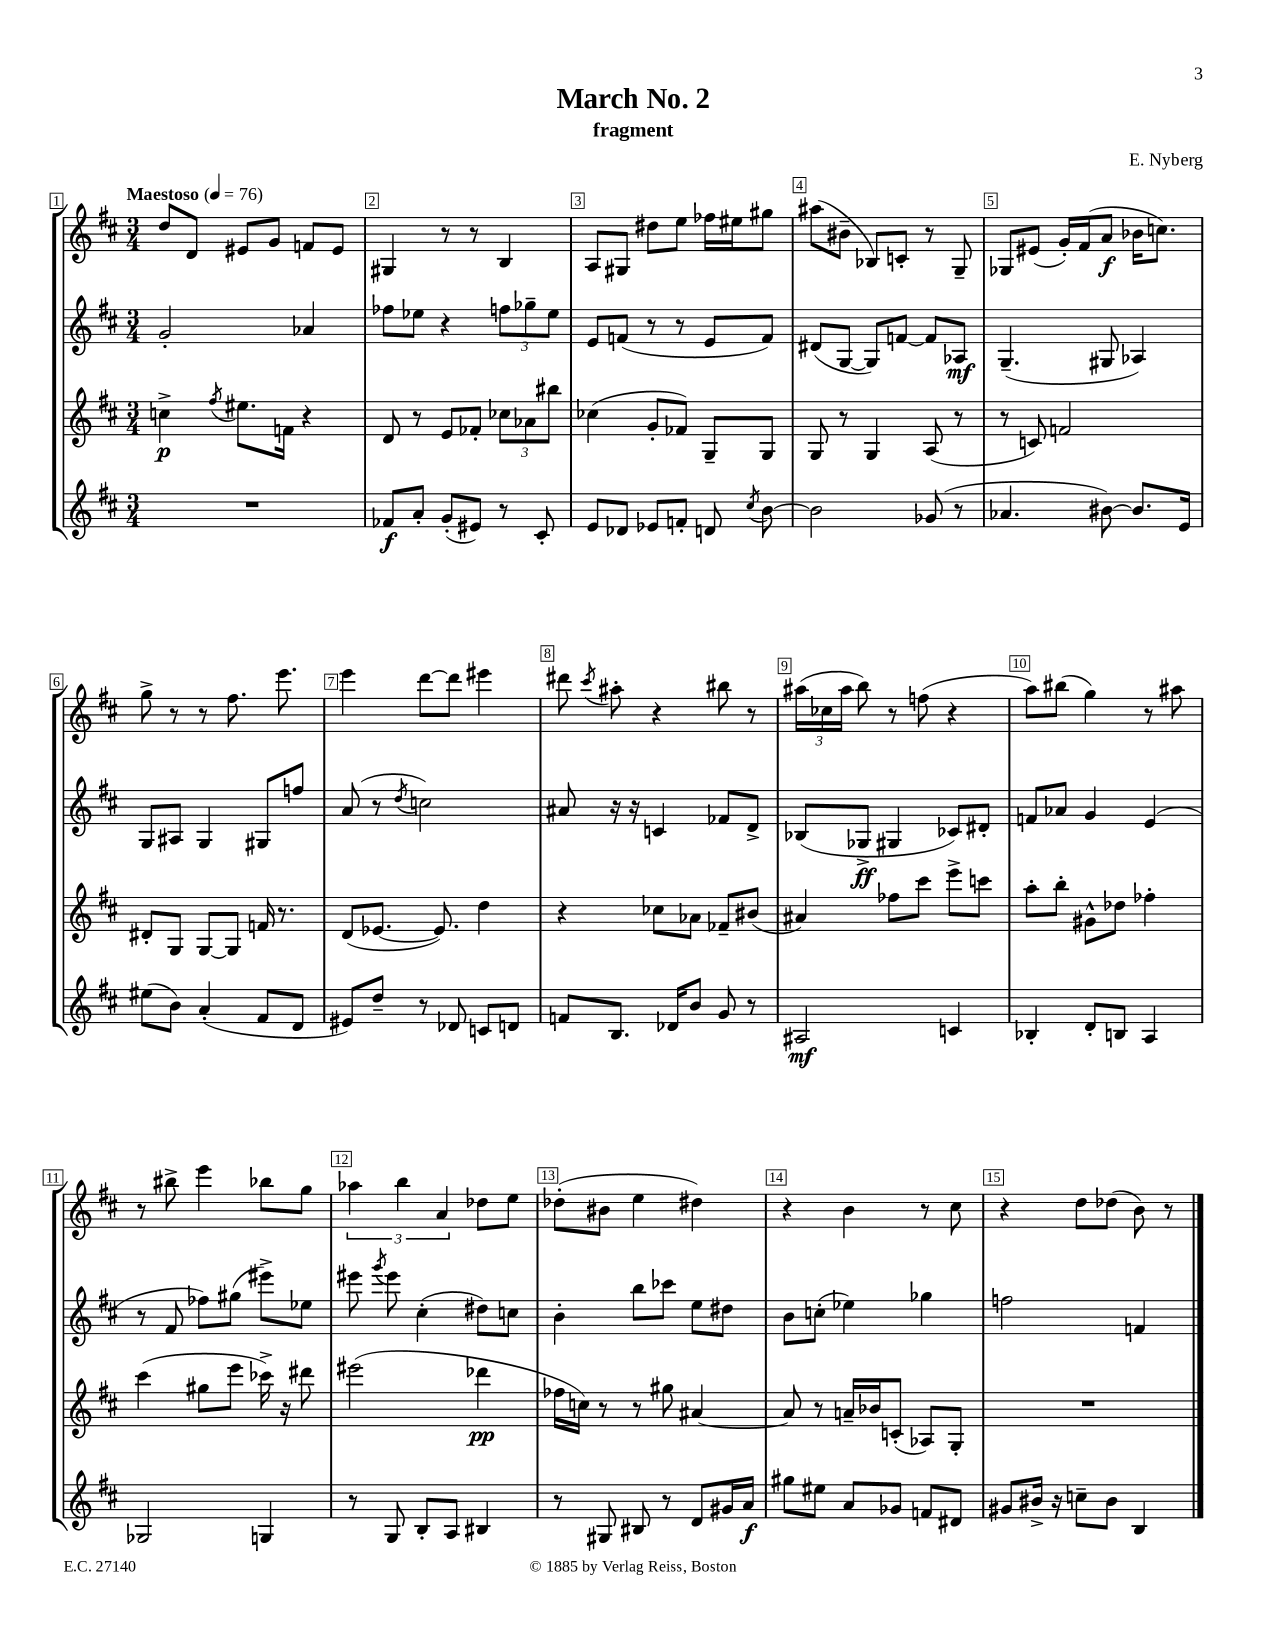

**kern	**dynam	**kern	**dynam	**kern	**dynam	**kern	**dynam
*part4	*part4	*part3	*part3	*part2	*part2	*part1	*part1
*staff4	*staff4	*staff3	*staff3	*staff2	*staff2	*staff1	*staff1
*clefG2	*	*clefG2	*	*clefG2	*	*clefG2	*
*k[f#c#]	*	*k[f#c#]	*	*k[f#c#]	*	*k[f#c#]	*
*M3/4	*	*M3/4	*	*M3/4	*	*M3/4	*
*MM76	*	*MM76	*	*MM76	*	*MM76	*
=1	=1	=1	=1	=1	=1	=1	=1
!	!	!	!	!	!	!LO:TX:a:B:t=Maestoso	!
2.r	.	4ccn^\	p	2g'/	.	8dd/L	.
.	.	.	.	.	.	8d/J	.
.	.	8qff#/	.	.	.	.	.
.	.	8.ee#X\L	.	.	.	8e#X/L	.
.	.	.	.	.	.	8g/J	.
.	.	16fn\Jk	.	.	.	.	.
.	.	4r	.	4a-X/	.	8fn/L	.
.	.	.	.	.	.	8e#/J	.
=2	=2	=2	=2	=2	=2	=2	=2
8f-X/L	f	8d/	.	8ff-X\L	.	4G#X/	.
8a'/J	.	8r	.	8ee-X\J	.	.	.
(8g'/L	.	8e/L	.	4r	.	8r	.
8e#X/J)	.	8f-X'/J	.	.	.	8r	.
8r	.	12cc-X\L	.	12ffn\L	.	4B/	.
.	.	12a-X\	.	12gg-X~\	.	.	.
8c#'/	.	.	.	.	.	.	.
.	.	12bb#X\J	.	12ee-\J	.	.	.
=3	=3	=3	=3	=3	=3	=3	=3
8e/L	.	(4cc-X\	.	8e/L	.	8A/L	.
8d-X/J	.	.	.	(8fn/J	.	8G#X/J	.
8e-X/L	.	8g'/L	.	8r	.	8dd#X\L	.
8fn'/J	.	8f-X/J)	.	8r	.	8ee\J	.
8dn/	.	8G~/L	.	8e/L	.	16ff-X\LL	.
.	.	.	.	.	.	16ee#X\J	.
8qcc#/	.	.	.	.	.	.	.
[8b\	.	8G/J	.	8f/J)	.	8gg#X\J	.
=4	=4	=4	=4	=4	=4	=4	=4
2b\]	.	8G/	.	(8d#X/L	.	(8aa#X\L	.
.	.	8r	.	[8G/J	.	8b#X~\J	.
.	.	4G/	.	8G/L])	.	8B-X/L)	.
.	.	.	.	[8fn/J	.	8cn'/J	.
(8g-X/	.	(8A/	.	8f/L]	.	8r	.
8r	.	8r	.	8A-X/J	mf	8G~/	.
=5	=5	=5	=5	=5	=5	=5	=5
4.a-X/	.	8r	.	(4.G~/	.	8G-X/L	.
.	.	8cn/)	.	.	.	(8e#X/J	.
.	.	2fn/	.	.	.	16g'/LL)	.
.	.	.	.	.	.	(16f#/J	.
[8b#X\)	.	.	.	8G#X/	.	8a/J	f
8.b#/L]	.	.	.	4A-X/)	.	16b-X\KL	.
.	.	.	.	.	.	8.ccn\J)	.
16e/Jk	.	.	.	.	.	.	.
!!LO:LB:g=z
=6	=6	=6	=6	=6	=6	=6	=6
(8ee#X\L	.	8d#X'/L	.	8G/L	.	8gg^\	.
8b\J)	.	8G/J	.	8A#X/J	.	8r	.
(4a'/	.	[8G/L	.	4G/	.	8r	.
.	.	8G/J]	.	.	.	8.ff#\	.
8f#/L	.	16fn/	.	8G#X/L	.	.	.
.	.	8.r	.	.	.	8.eee\	.
8d/J	.	.	.	8ffn/J	.	.	.
=7	=7	=7	=7	=7	=7	=7	=7
8e#X/L)	.	(8d/L	.	(8a/	.	4eee\	.
8dd~/J	.	[8.e-X/J	.	8r	.	.	.
.	.	.	.	8qdd/	.	.	.
8r	.	.	.	2ccn\)	.	[8ddd\L	.
.	.	8.e-/])	.	.	.	.	.
8d-X/	.	.	.	.	.	8ddd\J]	.
8cn/L	.	4dd\	.	.	.	4eee#X\	.
8dn/J	.	.	.	.	.	.	.
=8	=8	=8	=8	=8	=8	=8	=8
8fn/L	.	4r	.	8a#X/	.	8ddd#X\	.
.	.	.	.	.	.	8qccc#/	.
8.B/J	.	.	.	16r	.	8aa#X'\	.
.	.	.	.	16r	.	.	.
.	.	8cc-X\L	.	4cn/	.	4r	.
16d-X/KL	.	.	.	.	.	.	.
8b/J	.	8a-X\J	.	.	.	.	.
8g/	.	8f-X~/L	.	8f-X/L	.	8bb#X\	.
8r	.	(8b#X/J	.	8d^/J	.	8r	.
=9	=9	=9	=9	=9	=9	=9	=9
2A#X/	mf	4a#X/)	.	(8B-X/L	.	(24aa#X\LL	.
.	.	.	.	.	.	24cc-X\	.
.	.	.	.	.	.	24aa#\JJ	.
.	.	.	.	8G-X^/J	ff	8bb\)	.
.	.	8ff-X\L	.	4G#X/	.	8r	.
.	.	8ccc#\J	.	.	.	(8ffn\	.
4cn/	.	8eee^\L	.	8c-X/L)	.	4r	.
.	.	8cccn\J	.	8d#X'/J	.	.	.
=10	=10	=10	=10	=10	=10	=10	=10
4B-X'/	.	8aa'\L	.	8fn/L	.	8aa\L)	.
.	.	8bb'\J	.	8a-X/J	.	(8bb#X\J	.
8d'/L	.	8g#X^^\L	.	4g/	.	4gg\)	.
8Bn/J	.	8dd-X\J	.	.	.	.	.
4A/	.	4ff-X'\	.	(4e/	.	8r	.
.	.	.	.	.	.	8aa#X\	.
!!LO:LB:g=z
=11	=11	=11	=11	=11	=11	=11	=11
2G-X/	.	(4ccc#\	.	8r	.	8r	.
.	.	.	.	8f#/	.	8bb#X^\	.
.	.	8gg#X\L	.	8ff-X\L)	.	4eee\	.
.	.	8eee\J	.	(8gg#X\J	.	.	.
4Gn/	.	16ccc-X^\)	.	8eee#X^\L)	.	8bb-X\L	.
.	.	16r	.	.	.	.	.
.	.	8ddd#X\	.	8ee-X\J	.	8gg\J	.
=12	=12	=12	=12	=12	=12	=12	=12
8r	.	(2eee#X\	.	8eee#X\	.	6aa-X\	.
.	.	.	.	8qggg/	.	.	.
8G/	.	.	.	8eee#\	.	.	.
.	.	.	.	.	.	6bb\	.
8B'/L	.	.	.	(4cc#'\	.	.	.
.	.	.	.	.	.	6a/	.
8A/J	.	.	.	.	.	.	.
4B#X/	.	4ddd-X\	pp	8dd#X\L)	.	8dd-X\L	.
.	.	.	.	8ccn\J	.	8ee\J	.
=13	=13	=13	=13	=13	=13	=13	=13
8r	.	16ff-X\LL	.	4b'\	.	(8dd-X'\L	.
.	.	16ccn\JJ)	.	.	.	.	.
8G#X/	.	8r	.	.	.	8b#X\J	.
8B#X/	.	8r	.	8bb\L	.	4ee\	.
8r	.	8gg#X\	.	8ccc-X\J	.	.	.
8d/L	.	[4a#X/	.	8ee\L	.	4dd#X\)	.
16g#X/L	.	.	.	8dd#X\J	.	.	.
16a/JJ	f	.	.	.	.	.	.
=14	=14	=14	=14	=14	=14	=14	=14
8gg#X\L	.	8a#/]	.	8b\L	.	4r	.
8ee#X\J	.	8r	.	(8ccn'\J	.	.	.
8a/L	.	16an~/LL	.	4ee-X\)	.	4b\	.
.	.	16b-X/J	.	.	.	.	.
8g-X/J	.	(8cn'/J	.	.	.	.	.
8fn/L	.	8A-X/L)	.	4gg-X\	.	8r	.
8d#X/J	.	8G'/J	.	.	.	8cc#\	.
=15	=15	=15	=15	=15	=15	=15	=15
8g#X/L	.	2.r	.	2ffn\	.	4r	.
16b#X^/Jk	.	.	.	.	.	.	.
16r	.	.	.	.	.	.	.
8ccn~\L	.	.	.	.	.	8dd\L	.
8b#\J	.	.	.	.	.	(8dd-X\J	.
4B/	.	.	.	4fn/	.	8b\)	.
.	.	.	.	.	.	8r	.
==	==	==	==	==	==	==	==
*-	*-	*-	*-	*-	*-	*-	*-
